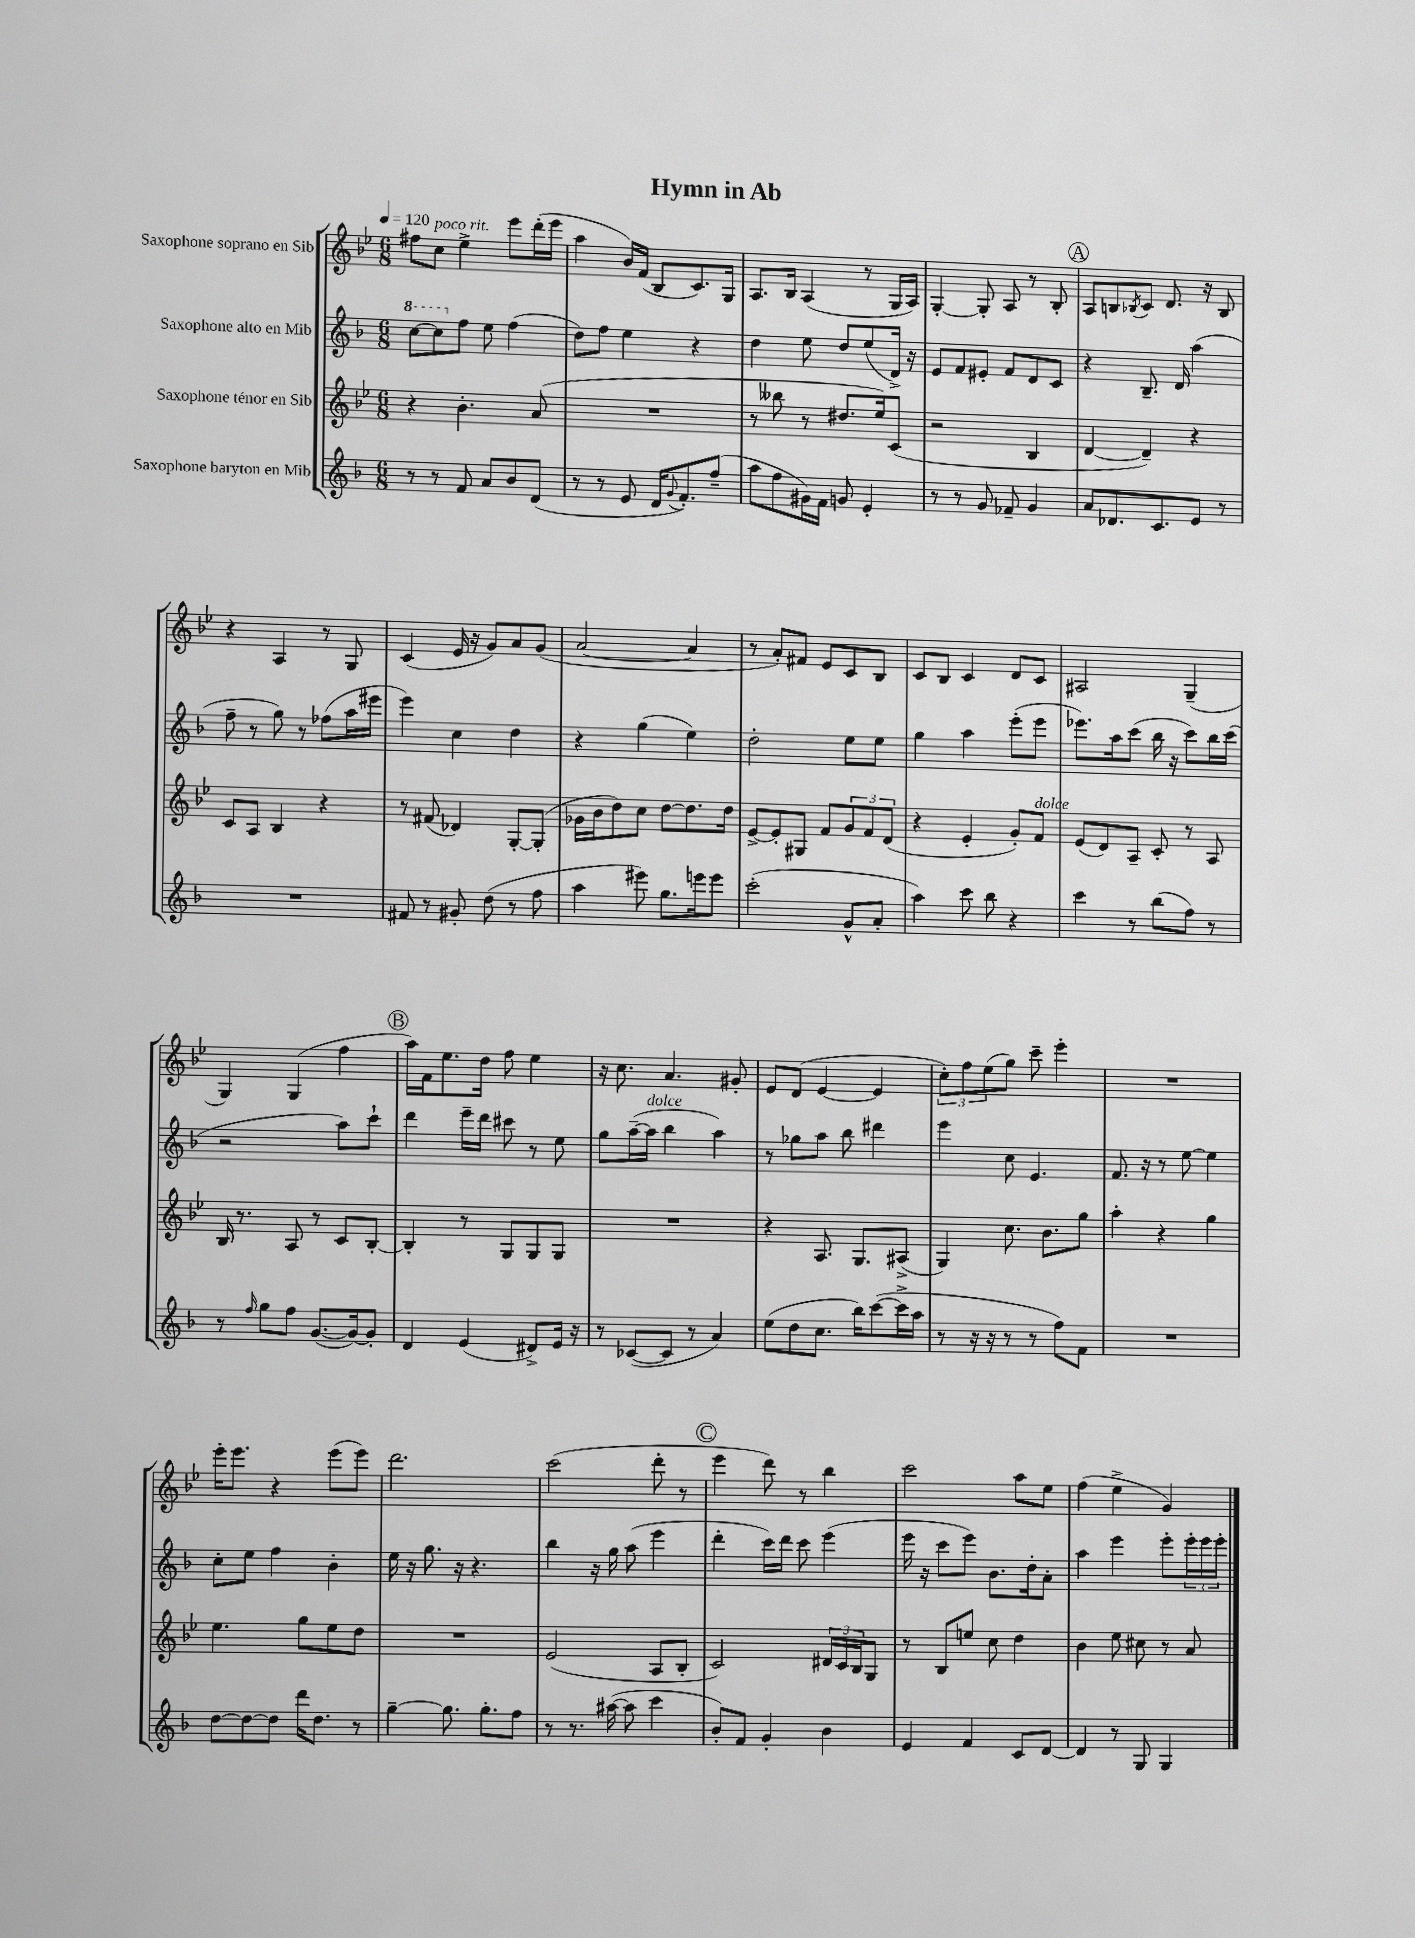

**kern	**kern	**kern	**kern
*staff4	*staff3	*staff2	*staff1
*clefG2	*clefG2	*clefG2	*clefG2
*k[b-]	*k[b-e-]	*k[b-]	*k[b-e-]
*M6/8	*M6/8	*M6/8	*M6/8
*MM120	*MM120	*MM120	*MM120
8r	4r	[8ccc	8ff#
8r	.	8ccc]	8cc
8f	4.b-'	8ff	4ee-^
8a	.	8ee	.
8b-	.	(4ff	8eee-
(8d	(8a	.	(16ddd'
.	.	.	16eee-
=	=	=	=
8r	2.r	8dd)	4aa
8r	.	8ff	.
8e	.	4ee	16b-)
.	.	.	(16f
16d	.	.	8B-
8qqg	.	.	.
8.f')	.	.	.
.	.	4r	8.c)
(8ff~	.	.	.
.	.	.	16G
=	=	=	=
8aa	8r	4dd	8.A
8ff	8bb--	.	.
.	.	.	16B-
16g#)	8r	8ee	(4A
16f	.	.	.
8g	8.dd#	8dd	.
4e'	.	(8ee	8r
.	16ee-)	.	.
.	(8c	16d^)	16G
.	.	16r	16A)
=	=	=	=
8r	2r	8e	[4G'
8r	.	8f	.
8g	.	8e#'	8G']
8f-~	.	8f	8A
4g	4B-	8d	8r
.	.	8c	8B-'
=	=	=	=
8a	[4d	4r	8A
8.d-	.	.	8B
.	.	.	8qB-
.	4d~])	8.B-~	8c
8.c	.	.	.
.	.	.	8.d
.	.	16d	.
8e	4r	(4aa	.
.	.	.	16r
8r	.	.	8B-
=	=	=	=
2.r	8c	8ff~	4r
.	8A	8r	.
.	4B-	8gg)	4A
.	.	8r	.
.	4r	(8ff-	8r
.	.	16aa	8G
.	.	16eee#	.
=	=	=	=
8f#	8r	4eee)	(4c
8r	(8f#	.	.
8g#'	4d-)	4cc	16e-
.	.	.	16r
(8dd	.	.	8g)
8r	[8G'	4dd	8a
8ff	(8G']	.	(8g
=	=	=	=
4aa	16g-	4r	[2a
.	16b-	.	.
.	8dd)	.	.
8eee#)	8cc	(4gg	.
8.gg	[8dd	.	.
.	8.dd]	4ee)	4a]
16eee	.	.	.
8eee	.	.	.
.	16dd	.	.
=	=	=	=
(2ccc'	[8e-^	2dd'	8r
.	8e-']	.	8a')
.	8G#	.	8f#
.	8f	.	8e-
8g^^	12g	8ee	8c
.	12f	.	.
8a'	.	8ee	8B-
.	(12d	.	.
=	=	=	=
4aa)	4r	4gg	8c
.	.	.	8B-
8ccc	4e-'	4aa	4c
8bb-	.	.	.
4r	8g')	(8eee'	8d
.	8f	8eee	8c
=	=	=	=
4ccc	(8e-	8.eee-)	2A#
.	8d)	.	.
.	.	16aa	.
8r	8A~	(8ccc	.
(8bb-	8c'	16bb-	.
.	.	16r	.
8ff)	8r	8ccc)	(4G~
8r	8A	16bb-	.
.	.	(16ccc	.
=	=	=	=
8r	16B-	2r	4G)
.	8.r	.	.
16qqff	.	.	.
8gg	.	.	.
8ff	8A	.	(4G
([8.g	8r	.	.
.	8c	8aa)	4ff
16g_)	.	.	.
8g']	[8B-'	8ccc`	.
=	=	=	=
4d	4B-']	4ddd	16aa)
.	.	.	16f
.	.	.	8.ee-
(4e	8r	16eee~	.
.	.	16ddd	16dd
.	8G	8ccc#	8ff
8d#^)	8G	8r	4ee-
16e	8G	8ee	.
16r	.	.	.
=	=	=	=
8r	2.r	8gg	16r
.	.	.	8.cc
([8c-	.	([16aa~	.
.	.	16aa]	.
8c-]	.	4bb-	4.a
8r	.	.	.
4a)	.	4aa)	.
.	.	.	8g#'
=	=	=	=
(8ee	4r	8r	8e-
8dd	.	8gg-	(8d
8.cc	8.A	8aa	[4e-
.	.	8bb-	.
16bb-)	8.G	.	.
([8ccc	.	4ddd#	4e-]
16ccc^]	(8A#^	.	.
16aa	.	.	.
=	=	=	=
8r	4G)	4eee	12cc')
.	.	.	12ff
16r	.	.	.
.	.	.	(12ee-
16r	.	.	.
8r	8.cc	8cc	8gg)
8r	.	4.e	8ccc~
.	8.b-	.	.
8ff)	.	.	4eee-'
8f	8gg	.	.
=	=	=	=
2.r	4aa'	8.f	2.r
.	.	16r	.
.	4r	8r	.
.	.	[8ee	.
.	4gg	4ee]	.
=	=	=	=
[8dd	4.ee-	8cc'	16eee-'
.	.	.	8.eee-
8dd_	.	8ee	.
8dd]	.	4ff	4r
16ddd	8gg	.	.
8.dd	.	.	.
.	8ee-	4b-'	(8eee-
8r	8dd	.	8eee-)
=	=	=	=
[4gg~	2.r	16ee	2.ddd
.	.	16r	.
.	.	8.gg	.
8.gg]	.	.	.
.	.	16r	.
.	.	4.r	.
8.gg'	.	.	.
8ff	.	.	.
=	=	=	=
8r	(2e-	4bb-	(2ccc
8.r	.	.	.
.	.	16r	.
([16aa#	.	16gg	.
8aa#]	.	(8aa	.
4ccc	8A	4eee	8ddd'
.	8B-'	.	8r
=	=	=	=
8b-')	2c)	4ddd'	4eee-
8f	.	.	.
4g'	.	16ccc)	8ddd)
.	.	16ddd	.
.	.	8ccc	8r
4b-	24d#	(4eee	4bb-
.	24c	.	.
.	24B-	.	.
.	8G	.	.
=	=	=	=
4e	8r	16eee	2ccc
.	.	16r	.
.	8B-	8ccc	.
4f	8ee	8eee)	.
.	8cc	8.b-	.
8c	4dd	.	8aa
.	.	16dd'	.
[8d	.	8a'	8ee-
=	=	=	=
4d]	4b-	4aa	(4ff
8r	8ee-	4eee	4ee-^
8G	8cc#	.	.
4G	8r	8eee'	4g)
.	8a	24eee'	.
.	.	24eee	.
.	.	24eee'	.
==	==	==	==
*-	*-	*-	*-
